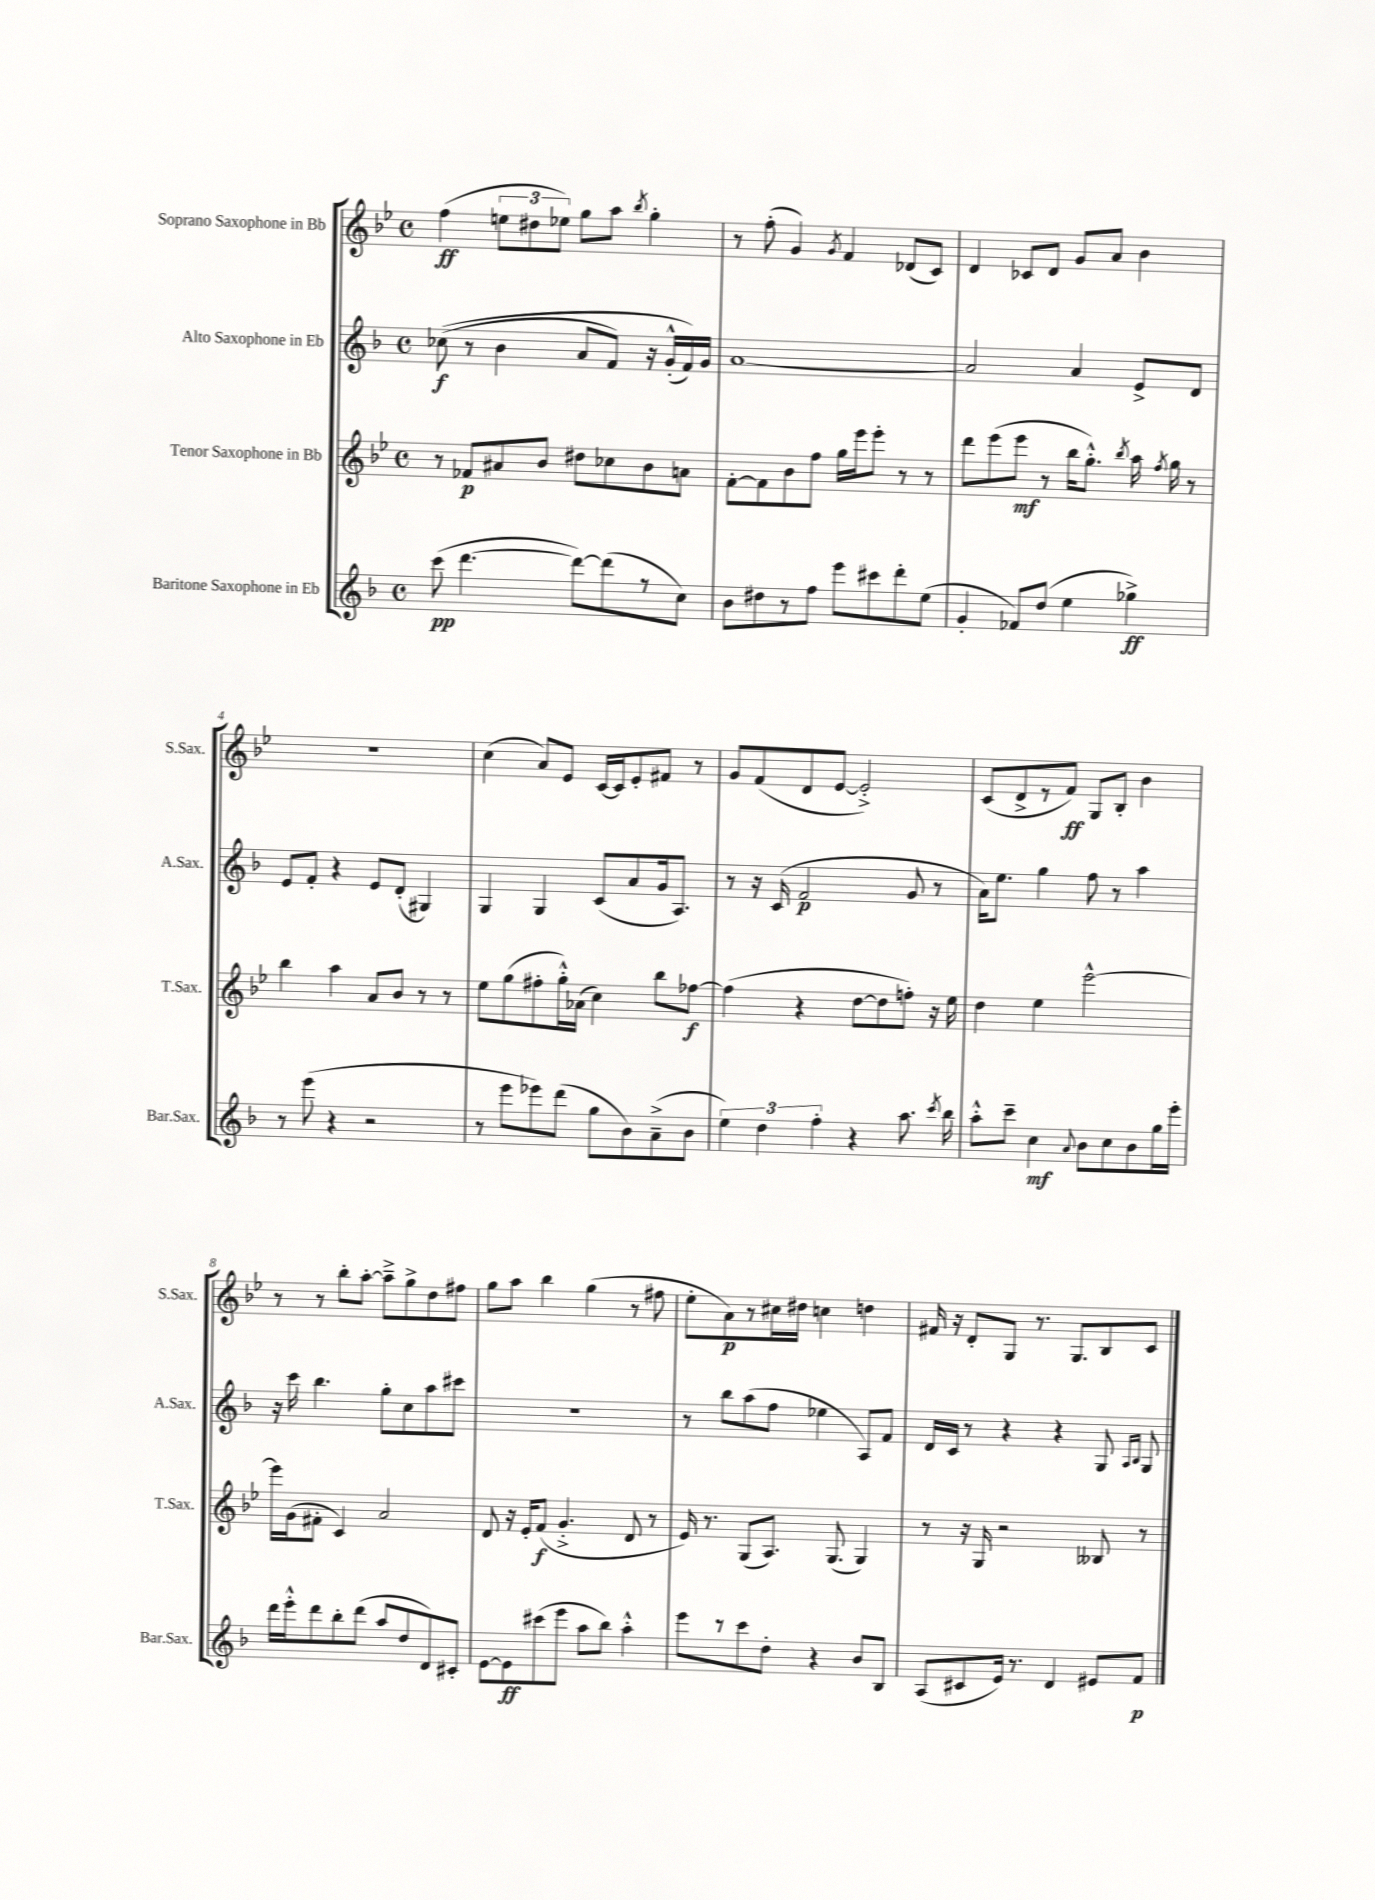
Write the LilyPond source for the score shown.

<<
\new StaffGroup <<
\new Staff = "s0" \with { instrumentName = "Soprano Saxophone in Bb" shortInstrumentName = "S.Sax." } {
    \clef treble \key bes \major \defaultTimeSignature \time 4/4
    \autoBeamOff f''4\ff( \tuplet 3/2 { e''8[ dis''8 ees''8]) } g''8[ a''8] \acciaccatura { bes''8 } g''4-. |
    r8 f''8-.( g'4) \acciaccatura { g'8 } f'4 des'8[( c'8]) |
    d'4 ces'8[ d'8] g'8[ a'8] bes'4 |
    R1 |
    c''4( a'8[) ees'8] c'16[~ c'16 ees'8-. fis'8] r8 |
    g'8[ f'8( d'8 ees'8]~ ees'2-.->) |
    c'8[( d'8-> r8 f'8]\ff) g8[ bes8]-. bes'4 |
    r8 r8 bes''8[-. a''8]~-. a''8[---> g''8-> d''8 fis''8] |
    g''8[ a''8] bes''4 g''4( r8 fis''8 |
    ees''8[-. a'8\p) r8 cis''16 dis''16] c''4 d''4 |
    fis'16 r16 d'8[-. g8] r8. g8.[ bes8 c'8] \bar "|." |
}
\new Staff = "s1" \with { instrumentName = "Alto Saxophone in Eb" shortInstrumentName = "A.Sax." } {
    \clef treble \key f \major \defaultTimeSignature \time 4/4
    \autoBeamOff ces''8\f(\( r8 bes'4 a'8[ f'8]) r16 g'16[-.-^( f'16)\) g'16] |
    a'1~ |
    a'2 a'4 e'8[-> d'8] |
    e'8[ f'8]-. r4 e'8[ d'8]-.( gis4) |
    g4 g4 c'8[( a'8 g'16 a8.]) |
    r8 r16 c'16( f'2\p g'8 r8 |
    a'16[) e''8.] g''4 f''8 r8 a''4 |
    r16 c'''16 bes''4. g''8[-. c''8 a''8 cis'''8] |
    R1 |
    r8 bes''8[ a''8( f''8] ees''4 a8[) f'8] |
    d'16[ c'16] r8 r4 r4 g8 \grace { a16[ bes16] } g8 \bar "|." |
}
\new Staff = "s2" \with { instrumentName = "Tenor Saxophone in Bb" shortInstrumentName = "T.Sax." } {
    \clef treble \key bes \major \defaultTimeSignature \time 4/4
    \autoBeamOff r8 fes'8[\p ais'8 bes'8] dis''8[ ces''8 bes'8 a'8] |
    f'8[~-. f'8 bes'8 f''8] g''16[ ees'''16 ees'''8]-. r8 r8 |
    d'''8[ ees'''8( ees'''8]\mf r8 bes''16[ g''8.]-.-^) \acciaccatura { bes''8 } a''16 \acciaccatura { f''8 } g''16 r8 |
    bes''4 a''4 a'8[ bes'8] r8 r8 |
    ees''8[ g''8( fis''8-. g''16-.-^) aes'16]( c''4) bes''8[ fes''8]~\f |
    fes''4( r4 d''8[~ d''8 f''8]-.) r16 ees''16 |
    d''4 ees''4 ees'''2~-^ |
    ees'''16[ g'16( fis'8]-. c'4) a'2 |
    d'8 r16 ees'16[-. f'8]\f( g'4.-.-> d'8 r8 |
    ees'16) r8. g8[( a8.]) g8.( g4) |
    r8 r16 g16 r2 beses8 r8 \bar "|." |
}
\new Staff = "s3" \with { instrumentName = "Baritone Saxophone in Eb" shortInstrumentName = "Bar.Sax." } {
    \clef treble \key f \major \defaultTimeSignature \time 4/4
    \autoBeamOff c'''8\pp( d'''4.~ d'''8[~) d'''8( r8 c''8]) |
    bes'8[ dis''8 r8 f''8] e'''8[ cis'''8 d'''8-. e''8]( |
    g'4-. fes'8[) d''8]( e''4 ges''4->\ff) |
    r8 e'''8( r4 r2 |
    r8 e'''8[ ees'''8) d'''8]( g''8[ bes'8) a'8--->( bes'8] |
    \tuplet 3/2 { e''4) d''4 f''4-. } r4 a''8. \acciaccatura { c'''8 } bes''16 |
    a''8[-.-^ c'''8]-- c''4\mf \appoggiatura { a'8 } bes'8[ c''8 bes'8 g''16 e'''16]-. |
    d'''16[ e'''16-.-^ d'''8 bes''8-. d'''8]( a''8[ d''8 d'8) cis'8]-. |
    e'8[~ e'8\ff cis'''8( e'''8] a''8[ bes''8]) a''4-.-^ |
    e'''8[ r8 c'''8 d''8]-. r4 bes'8[ bes8] |
    a8[( cis'8 e'16]) r8. d'4 eis'8[ f'8]\p \bar "|." |
}
>>
>>
